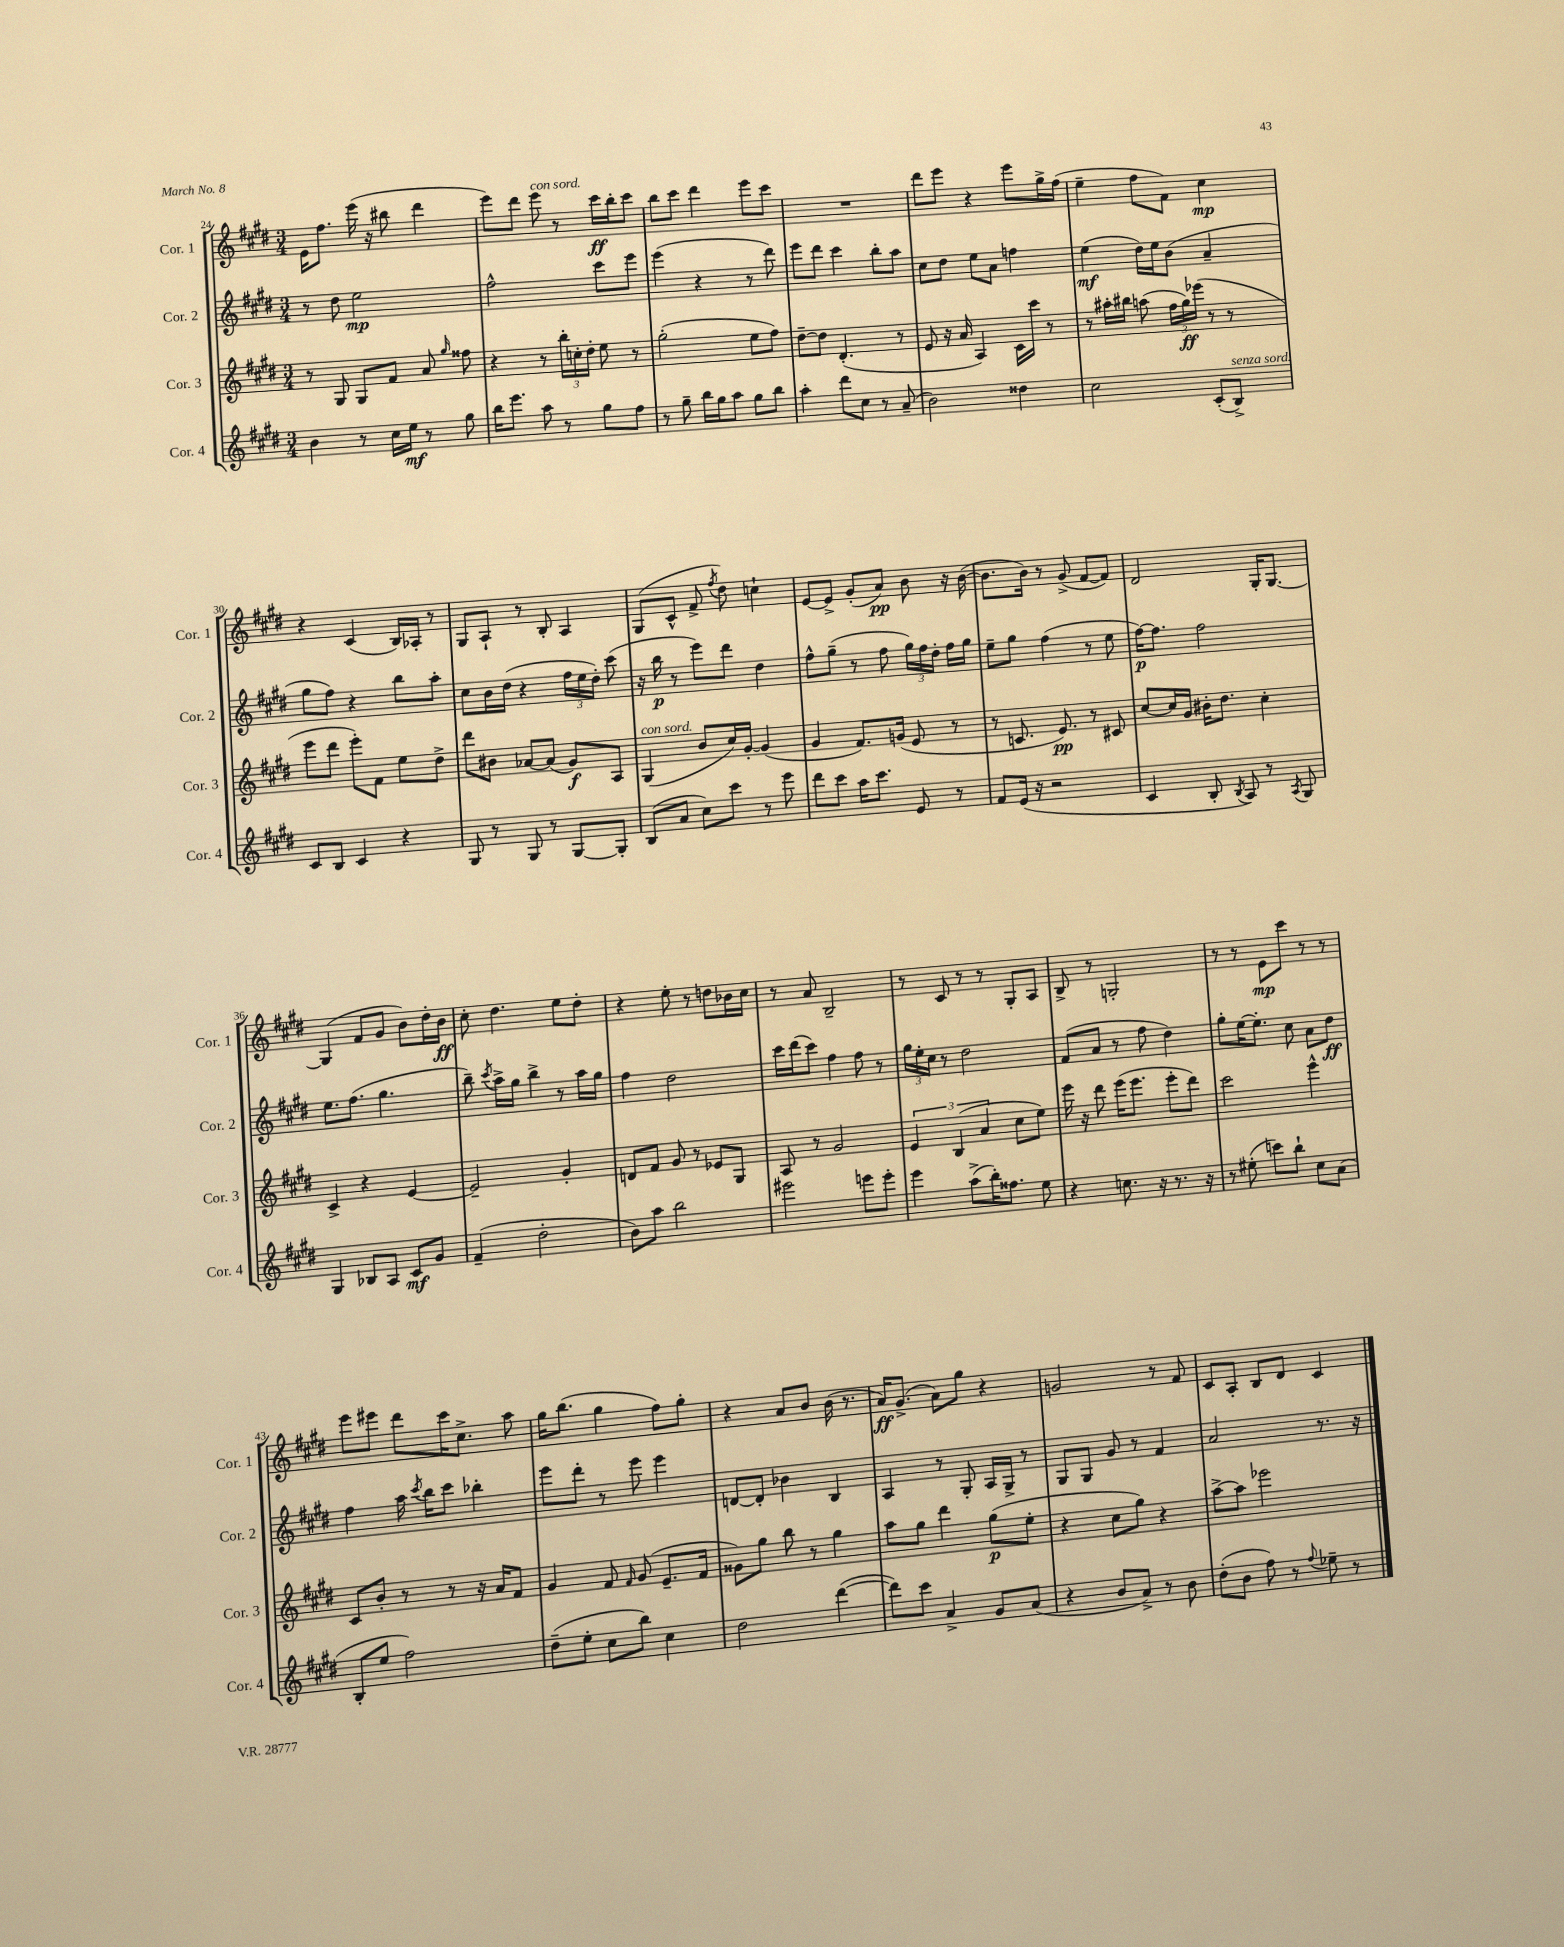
<<
\new StaffGroup <<
\new Staff = "s0" \with { instrumentName = "Cor. 1" shortInstrumentName = "Cor. 1" } {
    \clef treble \key e \major \numericTimeSignature \time 3/4
    \autoBeamOff e'16[ fis''8.] e'''16( r16 bis''8 dis'''4 |
    e'''8[) dis'''8] e'''8^\markup { \italic "con sord." } r8 cis'''16[\ff b''16-. cis'''8] |
    b''8[ cis'''8] dis'''4 e'''8[ cis'''8] |
    R2. |
    dis'''8[ e'''8] r4 e'''8[ gis''16-> fis''16]( |
    e''4-- fis''8[ fis'8]) cis''4\mp |
    r4 cis'4( b16[) aes16]-. r8 |
    gis8[ a8]-! r8 b8-. a4 |
    gis8[( cis'8]-^ fis'8-> \acciaccatura { fis''8 } dis''8) c''4-! |
    e'8[~ e'8]-> gis'8[-.( a'8]\pp) b'8 r16 b'16~( |
    b'8.[ b'16]) r8 gis'8->( fis'8[~ fis'8]) |
    dis'2 gis16[-. gis8.]~ |
    gis4( fis'8[ gis'8] b'8[) dis''16-. b'16]\ff |
    cis''8-. dis''4. e''8[ dis''8]-. |
    r4 e''8-. r8 d''8[ bes'16 cis''16] |
    r8 a'8 b2-- |
    r8 cis'8 r8 r8 gis8[-. a8] |
    b8-> r8 g2-. |
    r8 r8 e'8[\mp cis'''8] r8 r8 |
    e'''8[ eis'''8] dis'''8[ cis'''16 cis''8.]-> a''8 |
    gis''16[ b''8.]( gis''4 fis''8[) gis''8]-. |
    r4 a'8[ b'8] b'16( r8. |
    a'16[\ff) gis'8.]->( a'8[) gis''8] r4 |
    g'2 r8 fis'8 |
    cis'8[ a8]-. b8[ dis'8] cis'4 \bar "|." |
}
\new Staff = "s1" \with { instrumentName = "Cor. 2" shortInstrumentName = "Cor. 2" } {
    \clef treble \key e \major \numericTimeSignature \time 3/4
    \autoBeamOff r8 dis''8 e''2\mp |
    fis''2-^ cis'''8[ e'''8] |
    e'''4( r4 r8 dis'''8) |
    e'''8[ dis'''8] cis'''4 b''8[-. a''8] |
    cis''8[ dis''8] e''8[ a'8] f''4 |
    e''4\mf( dis''16[) e''16 b'8]( a'4-- |
    gis''8[ fis''8]) r4 b''8[ a''8]-. |
    cis''8[ b'16 dis''16]( r4 \tuplet 3/2 { fis''16[ e''16 dis''16]-.) } cis'''8( |
    r16 b''16\p r8 e'''8[) dis'''8] dis''4 |
    fis''8[-^ gis''8]--( r8 fis''8 \tuplet 3/2 { gis''16[) fis''16 dis''16]-. } fis''16[ gis''16] |
    e''8[-- gis''8] fis''4( r8 e''8 |
    fis''16[~\p) fis''8.] fis''2 |
    e''8.[ fis''8.]( gis''4. |
    b''8--) \acciaccatura { cis'''8 } a''16[-> gis''16] b''4-> r8 a''16[ gis''16] |
    fis''4 dis''2 |
    cis'''16[ dis'''16( cis'''8]) fis''4 fis''8 r8 |
    \tuplet 3/2 { gis''16[ e''16-. cis''16] } r8 dis''2 |
    fis'8[( a'8] r8 fis''8 dis''4) |
    gis''8[-. e''16~ e''8.]-. cis''8 a'8[ dis''8]\ff |
    fis''4 a''16 \acciaccatura { cis'''8 } b''16[ cis'''8] bes''4-. |
    e'''8[ dis'''8]-. r8 e'''8 e'''4 |
    d'8[~ d'8]-. bes'4 b4 |
    a4 r8 gis8-. a16[ gis16]-> r8 |
    gis8[ gis8] gis'8 r8 fis'4 |
    a'2 r8. r16 \bar "|." |
}
\new Staff = "s2" \with { instrumentName = "Cor. 3" shortInstrumentName = "Cor. 3" } {
    \clef treble \key e \major \numericTimeSignature \time 3/4
    \autoBeamOff r8 gis8 gis8[ fis'8] a'8 \grace { gis''16 } fisis''8 |
    r4 r8 \tuplet 3/2 { b''16[-. c''16-. dis''16]-. } e''8 r8 |
    gis''2-.( e''8[ fis''8]) |
    dis''8[~-- dis''8] dis'4.-.( r8 |
    e'8 r16 a'16 a4) cis'16[ cis'''16] r8 |
    r8 ais''16[-. bis''16] a''8( \tuplet 3/2 { fis''16[ gis''16\ff) ees'''16]( } r8 r8 |
    e'''8[ dis'''8] e'''8[-.) fis'8] e''8[ dis''8]-> |
    dis'''8[ bis'8] aes'8[~ aes'8]( gis'8[\f) a8] |
    gis4^\markup { \italic "con sord." }( b'8[ cis''16) gis'16]~-. gis'4( |
    gis'4 fis'8.[) g'16]( e'8 r8 |
    r8 c'8. e'8.\pp) r8 cis'8 |
    cis''8[~ cis''16 gis'16] bis'16[-. dis''8.] cis''4-. |
    cis'4-> r4 e'4~ |
    e'2-- gis'4-. |
    d'8[ fis'8] gis'8 r8 ees'8[ gis8] |
    a8 r8 gis'2 |
    \tuplet 3/2 { e'4 b4( a'4 } cis''8[ e''8]) |
    e'''16 r16 dis'''8 e'''16[( e'''8.] e'''8[-. dis'''8]) |
    cis'''2 e'''4-^ |
    cis'8[ b'8]-. r8 r8 r16 a'16[ fis'8] |
    gis'4 fis'8 \grace { fis'16 } gis'8( e'8.[-- fis'16] |
    gisis'8[) gis''8] b''8 r8 gis''4 |
    a''8[ gis''8] dis'''4 gis''8[\p( e''8]-. |
    r4 cis''8[ gis''8]) r4 |
    a''8[~-> a''8] ees'''2 \bar "|." |
}
\new Staff = "s3" \with { instrumentName = "Cor. 4" shortInstrumentName = "Cor. 4" } {
    \clef treble \key e \major \numericTimeSignature \time 3/4
    \autoBeamOff b'4 r8 cis''16[ e''16]\mf r8 gis''8 |
    b''16[ e'''8.] a''8 r8 gis''8[ fis''8] |
    r8 gis''8-- b''16[ gis''16 a''8] gis''8[ b''8] |
    a''4-. dis'''8[ cis''8] r8 a'8--( |
    b'2) disis''4 |
    cis''2 cis'8[-.( b8]->^\markup { \italic "senza sord." }) |
    cis'8[ b8] cis'4 r4 |
    gis8 r8 gis8 r8 gis8[~ gis8]-. |
    b8[( a'8] cis''8[) cis'''8] r8 e'''8 |
    dis'''8[ cis'''8] a''16[ cis'''8.] e'8 r8 |
    fis'8[ e'16]( r16 r2 |
    cis'4 b8-. \acciaccatura { b8 } a8) r8 \acciaccatura { a8 } gis8 |
    gis4 bes8[ a8] cis'8[\mf gis'8] |
    fis'4--( dis''2-. |
    b'8[) a''8] b''2 |
    eis'''2 e'''8[ e'''8]-. |
    e'''4 a''8[->( b''16-.) fisis''8.] e''8 |
    r4 c''8. r16 r8. r16 |
    r8 eis''8-.( c'''8[) b''8]-! cis''8[ a'8]( |
    b8[-. e''8] fis''2) |
    dis''8[--( e''8]-. cis''8[ b''8]) cis''4 |
    dis''2 dis'''4~( |
    dis'''8[) cis'''8] a'4-> gis'8[ a'8]( |
    r4 b'8[ a'8]->) r8 b'8 |
    dis''8[-.( b'8] fis''8) r8 \appoggiatura { fis''8 } ees''8-- r8 \bar "|." |
}
>>
>>
\layout { \context { \Score currentBarNumber = #24 } }
